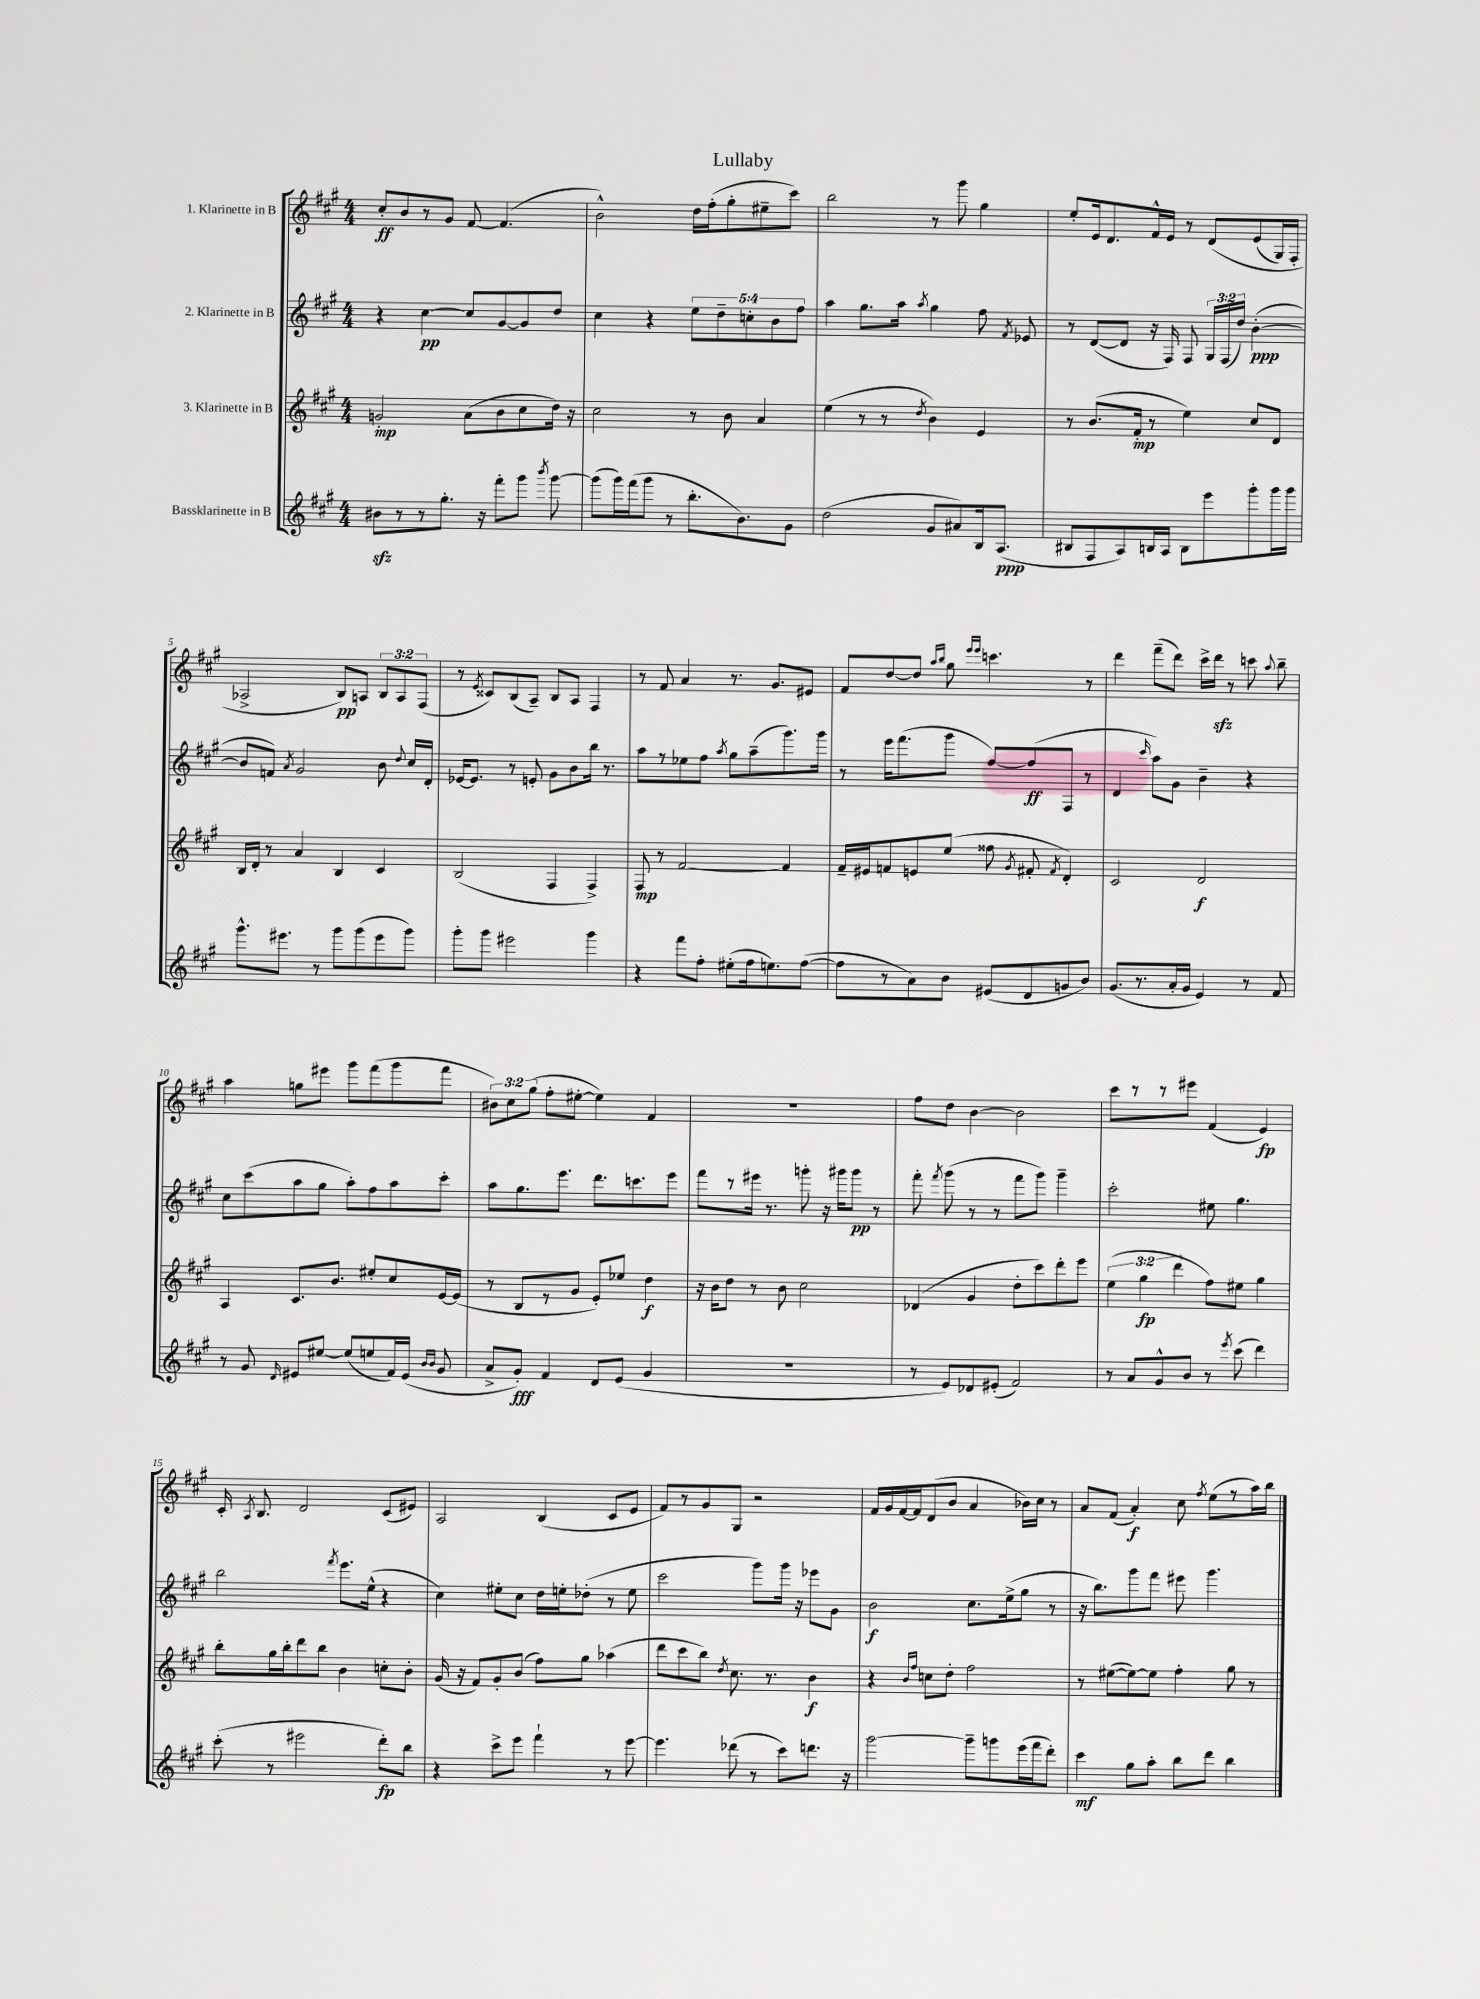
\header { title = "Lullaby" }
<<
\new StaffGroup <<
\new Staff = "s0" \with { instrumentName = "1. Klarinette in B" } {
    \clef treble \key a \major \numericTimeSignature \time 4/4 \override Staff.TupletNumber.text = #tuplet-number::calc-fraction-text
    \autoBeamOff cis''8[-.\ff b'8 r8 gis'8] fis'8~ fis'4.( |
    b'2-^) d''16[ fis''16-.( gis''8-. eis''8-- cis'''8]) |
    b''2 r8 gis'''8 gis''4 |
    e''8[-. e'16 d'8. fis'16-^ e'16] r8 d'8[\( e'8( gis16) fis16]-. |
    aes2-> b8[\pp\) a8] \tuplet 3/2 { b8[ a8 fis8]( } |
    r8 \acciaccatura { e'8 } cisis'8[) b8( a8]--) b8[ a8] fis4 |
    r8 fis'8 a'4 r8. gis'8.[ eis'8] |
    fis'8[ d''8~ d''8] \grace { a''16[ b''16] } gis''8 \grace { e'''16[ e'''16] } c'''4. r8 |
    d'''4 fis'''8[--( d'''8]) cis'''16[-> d'''16]\sfz r8 c'''8 \appoggiatura { a''8 } b''8-- |
    a''4 g''8[ eis'''8] gis'''8[ fis'''8( gis'''8 fis'''8] |
    \tuplet 3/2 { bis'8[) cis''8 gis''8]( } fis''8[-. eis''8]~-. eis''4) fis'4 |
    R1 |
    fis''8[ d''8] b'4~ b'2 |
    cis'''8[ r8 r8 eis'''8] fis'4( e'4\fp) |
    cis'16-. \acciaccatura { a8 } b8. d'2 cis'8[( eis'8]) |
    a2 b4( cis'8[ e'8] |
    fis'8[) r8 gis'8 gis8] r2 |
    fis'16[ gis'16 fis'16~ fis'16 d'8( b'8] a'4 bes'16[) cis''16] r8 |
    a'8[ fis'8]( a'4-.\f) cis''8 \acciaccatura { fis''8 } e''8[( r8 a''16) b''16] \bar "|." |
}
\new Staff = "s1" \with { instrumentName = "2. Klarinette in B" } {
    \clef treble \key a \major \numericTimeSignature \time 4/4 \override Staff.TupletNumber.text = #tuplet-number::calc-fraction-text
    \autoBeamOff r4 cis''4~\pp cis''8[ gis'8~ gis'8 d''8] |
    cis''4 r4 \tuplet 5/4 { e''8[ d''8-- c''8-. b'8 fis''8] } |
    a''4 gis''8.[ a''16] \acciaccatura { a''8 } gis''4 fis''8 \acciaccatura { fis'8 } ees'8 |
    r8 d'8[~( d'8] r16 fis16) fis8 \tuplet 3/2 { gis16[ fis16( d''16]) } b'4~-.\ppp( |
    b'8[ f'8]) \acciaccatura { a'8 } gis'2 b'8 \appoggiatura { d''8 } cis''16[ d'16]-. |
    ees'16[~ ees'8.] r8 e'8-. gis'8[ b'8 b''16] r8. |
    a''8[ r8 ees''8 fis''8] \acciaccatura { a''8 } gis''8[ a''8--( gis'''8.) gis'''16] |
    r8 e'''16[ fis'''8.( gis'''8] fis''8[~) fis''8\ff( fis8] r8 |
    d'4 \grace { cis'''16 } a''8[) gis'8] b'4-- r4 |
    cis''8[ cis'''8( a''8 gis''8] a''8[-.) fis''8 a''8 cis'''8]-. |
    a''8[ gis''8. e'''8.] d'''8.[ c'''8. e'''8] |
    fis'''8[ r8 eis'''16] r8. g'''8-. r16 gis'''16[ gis'''8]\pp r8 |
    fis'''8-. \acciaccatura { fis'''8 } gis'''8( r8 r8 fis'''8[ gis'''8]) gis'''4-- |
    cis'''2-. eis''8 gis''4. |
    b''2 \acciaccatura { fis'''8 } e'''8.[ e''16]-^( r4 |
    cis''4) eis''8[-. cis''8] d''16[ e''16-. des''8]-.( r8 e''8 |
    cis'''2 gis'''8[) gis'''16] r16 ees'''8[ gis'8] |
    b'2\f cis''8.[ e''16->( gis''8] r8 |
    r16 b''8.[) gis'''8 fis'''8] eis'''8 gis'''4. \bar "|." |
}
\new Staff = "s2" \with { instrumentName = "3. Klarinette in B" } {
    \clef treble \key a \major \numericTimeSignature \time 4/4 \override Staff.TupletNumber.text = #tuplet-number::calc-fraction-text
    \autoBeamOff g'2-.\mp a'8[( b'8 cis''8 d''16]) r16 |
    cis''2 r8 b'8 a'4 |
    e''4( r8 r8 \acciaccatura { d''8 } b'4) e'4 |
    r8 b'8.[( fis'16]-.\mp r8 e''4) cis''8[ d'8] |
    b16[ d'16]-. r8 a'4 b4 cis'4 |
    b2( fis4 fis4->) |
    fis8\mp r8 fis'2~ fis'4 |
    fis'16[-- eis'16 f'8 e'8 e''8]( fisis''8 \acciaccatura { gis'8 } fis'8-. \acciaccatura { fis'8 } d'4-.) |
    cis'2 d'2\f |
    a4 cis'8.[ b'8.] eis''8[-. cis''8 e'16~ e'16]( |
    r8 b8[ r8 gis'8] e'8[-.) ees''8] d''4\f |
    r16 b'16[ d''8] r8 b'8 cis''2 |
    des'4( gis'4 d''8[-. cis'''8) d'''8-. e'''8] |
    \tuplet 3/2 { e''4( gis''4\fp d'''4 } fis''8[) eis''8] gis''4 |
    b''8[-. gis''16 b''16-. d'''8 b''8] b'4 c''8[-. b'8]-. |
    gis'16( r16 fis'8[) gis'8-. b'8]( fis''8[) gis''8] aes''4( |
    d'''8[ cis'''8 b''8]) \acciaccatura { d''8 } cis''8. r8. b'4\f |
    r4 \grace { b'16[ fis''16] } c''8[ d''8]-. fis''2 |
    r8 eis''8[~( eis''8~) eis''8] fis''4-. gis''8 r8 \bar "|." |
}
\new Staff = "s3" \with { instrumentName = "Bassklarinette in B" } {
    \clef treble \key a \major \numericTimeSignature \time 4/4
    \autoBeamOff bis'8[\sfz r8 r8 gis''8.]-. r16 fis'''8[-. gis'''8] \acciaccatura { b'''8 } gis'''8~ |
    gis'''8[( gis'''16) fis'''16( gis'''8] r8 b''8.[-. b'8.) gis'8] |
    d''2( gis'8[ ais'8) b16 a8.]\ppp( |
    bis8[ fis8 a8) b16 a16] b8[ e'''8 gis'''8-. gis'''16 gis'''16] |
    gis'''8.[-^ eis'''8.] r8 gis'''8[ gis'''8( eis'''8 gis'''8]) |
    gis'''8[-. gis'''8] eis'''2 gis'''4 |
    r4 fis'''8[ fis''8]-. eis''8[-.( fis''16 e''8.) fis''8]~( |
    fis''8[ r8 a'8) b'8] eis'8[( d'8 g'8 b'8]) |
    gis'8.[( r8. a'16-. gis'16] e'4) r8 fis'8 |
    r8 gis'8 \grace { d'16 } eis'8[ eis''8]~ eis''8[( e''8 fis'16) eis'16]( \grace { b'16[ b'16] } gis'8 |
    a'8[-> gis'8]-.\fff) fis'4 d'8[ e'8]( gis'4 |
    R1 |
    r8 e'8[) des'8 eis'8]-.( fis'2) |
    r8 a'8[ gis'8-^ b'8] r8 \acciaccatura { e'''8 } cis'''8( d'''4) |
    cis'''8-.( r8 eis'''2 d'''8[-.\fp) b''8] |
    r4 cis'''8[-> e'''8] fis'''4-! r8 e'''8~ |
    e'''4. des'''8( r8 cis'''8[) d'''8.] r16 |
    gis'''2~ gis'''8[-- g'''8 e'''16( fis'''16 d'''8]-.) |
    cis'''4\mf gis''8[ a''8]-. b''8[ d'''8] b''4 \bar "|." |
}
>>
>>
